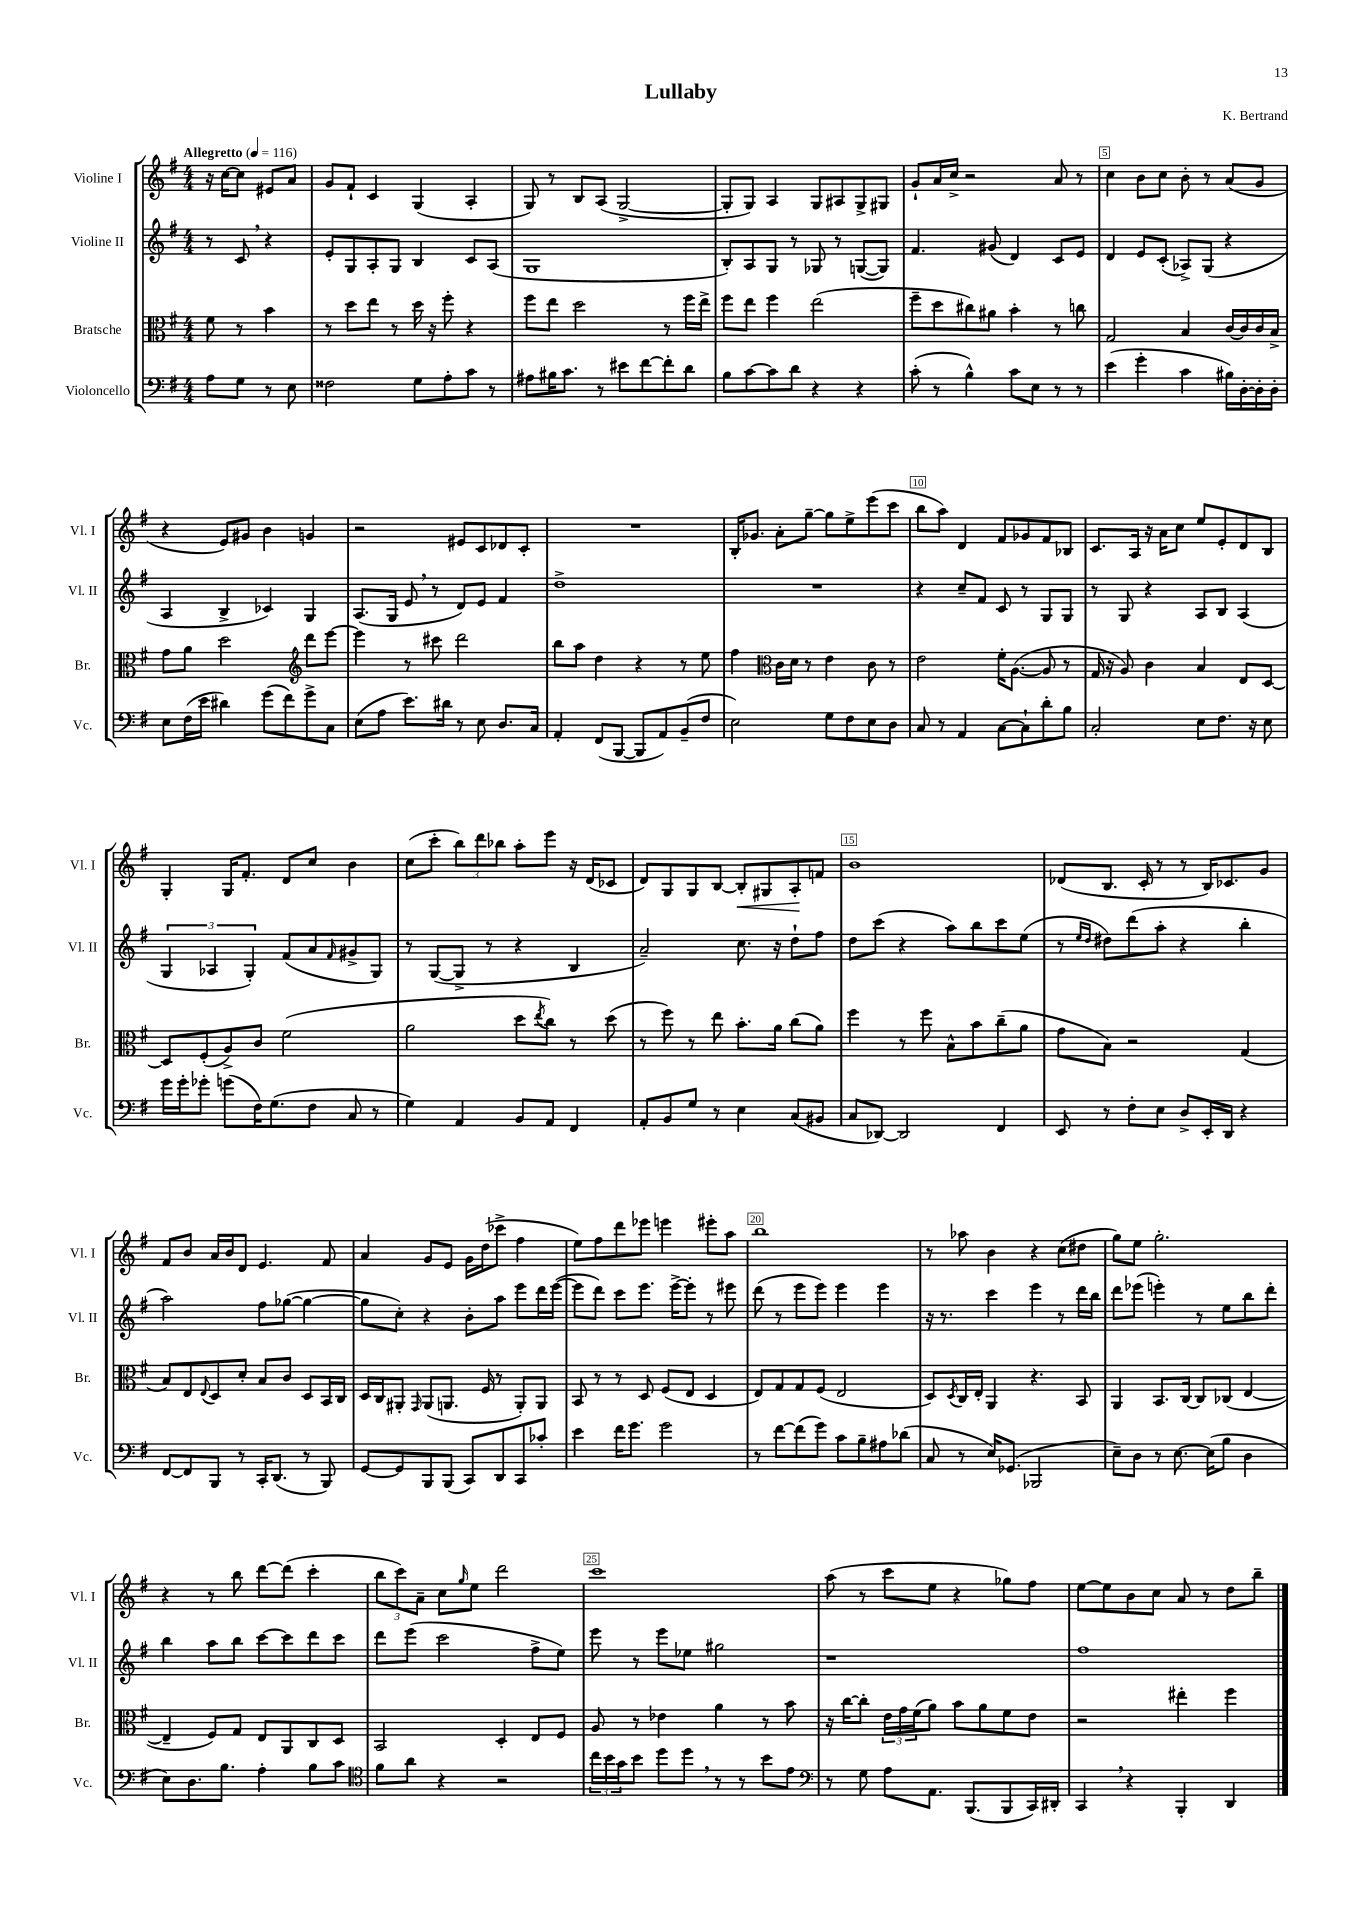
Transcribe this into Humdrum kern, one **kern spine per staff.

**kern	**kern	**kern	**kern	**dynam
*part4	*part3	*part2	*part1	*part1
*staff4	*staff3	*staff2	*staff1	*staff1
*I"Violoncello	*I"Bratsche	*I"Violine II	*I"Violine I	*
*I'Vc.	*I'Br.	*I'Vl. II	*I'Vl. I	*
*clefF4	*clefC3	*clefG2	*clefG2	*
*k[f#]	*k[f#]	*k[f#]	*k[f#]	*
*M4/4	*M4/4	*M4/4	*M4/4	*
*MM116	*MM116	*MM116	*MM116	*
=	=	=	=	=
!	!	!	!LO:TX:a:B:t=Allegretto	!
8A\L	8f#\	8r	16r	.
.	.	.	[16cc\KL	.
8G\J	8r	8c,/	8cc\J]	.
8r	4b\	4r	8e#X/L	.
8E\	.	.	8a/J	.
=1	=1	=1	=1	=1
2F##X\	8r	8e'/L	8g/L	.
.	8dd\L	8G/	8f#`/J	.
.	8ee\J	8A'/	4c/	.
.	8r	8G/J	.	.
8G\L	16dd\	4B/	(4G/	.
.	16r	.	.	.
8A'\	8ff#'\	.	.	.
8c\J	4r	8c/L	4A'/	.
8r	.	(8A/J	.	.
=2	=2	=2	=2	=2
8A#X\L	8ff#\L	1G	8G/)	.
16B#X\K	8ee\J	.	8r	.
8.c\J	.	.	.	.
.	2dd\	.	8B/L	.
8r	.	.	(8A/J	.
8e#X\L	.	.	[2G^/	.
[8f#\	.	.	.	.
8f#'\]	8r	.	.	.
8d\J	16ff#\LL	.	.	.
.	16ee^\JJ	.	.	.
=3	=3	=3	=3	=3
8B\L	8ff#\L	8B'/L)	8G'/L]	.
[8c\	8ee\J	8A/	8G/J)	.
8c\]	4ff#\	8G/J	4A/	.
8d\J	.	8r	.	.
4r	(2ee\	8G-X/	8G/L	.
.	.	8r	8A#X/	.
4r	.	([8Gn/L	8G^/	.
.	.	8G/J])	8G#X/J	.
=4	=4	=4	=4	=4
(8c'\	8ff#~\L	4.f#/	8g`/L	.
8r	8dd\	.	16a/L	.
.	.	.	16cc^/JJ	.
4B^^\)	8cc#X\)	.	2r	.
.	8a#X\J	(8g#X/	.	.
8c\L	4b'\	4d/)	.	.
8E\J	.	.	.	.
8r	8r	8c/L	8a/	.
8r	8ccn\	8e/J	8r	.
=5	=5	=5	=5	=5
(4e\	2G/	4d/	4cc\	.
4g'\	.	8e/L	8b\L	.
.	.	(8c'/J	8cc\J	.
4c\	4B/	8A-X^/L)	8b'\	.
.	.	(8G/J	8r	.
16B#X\LL)	[16c/LL	4r	(8a/L	.
[16D'\	16c/]	.	.	.
16D'\]	16c/	.	8g/J	.
16D'\JJ	16B^/JJ	.	.	.
!!LO:LB:g=z
=6	=6	=6	=6	=6
8E\L	8g\L	4A/	4r	.
(16F#\L	8a\J	.	.	.
16e\JJ	.	.	.	.
4d#X\)	2dd\	4B^/	8e/L)	.
.	.	.	8g#X/J	.
(8g\L	.	4c-X/)	4b\	.
8f#\)	.	.	.	.
*	*clefG2	*	*	*
8g^\	8ddd\L	4G/	4gn/	.
8C\J	[8eee\J	.	.	.
=7	=7	=7	=7	=7
(8E\L	4eee\]	(8.A/L	2r	.
8A\J	.	.	.	.
.	.	16G/Jk	.	.
8.e\L)	8r	8e,/	.	.
.	8ccc#X\	8r	.	.
16d#X\Jk	.	.	.	.
8r	2ddd\	8d/L)	8e#X/L	.
8E\	.	8e/J	8c/	.
8.D/L	.	4f#/	8d-X/	.
.	.	.	8c'/J	.
16C/Jk	.	.	.	.
=8	=8	=8	=8	=8
4AA'/	8bb\L	1dd^	1r	.
.	8aa\J	.	.	.
(8FF#/L	4dd\	.	.	.
[8BBB/J	.	.	.	.
8BBB/L]	4r	.	.	.
8AA/)	.	.	.	.
(8BB~/	8r	.	.	.
8F#/J	8ee\	.	.	.
=9	=9	=9	=9	=9
2E\)	4ff#\	1r	16B'/KL	.
.	.	.	8.g-X/J	.
*	*clefC3	*	*	*
.	16c\LL	.	8a'\L	.
.	16d\JJ	.	.	.
.	8r	.	[8gg~\J	.
8G\L	4e\	.	8gg\L]	.
8F#\	.	.	8ee^\	.
8E\	8c\	.	(8eee\	.
8D\J	8r	.	8ccc\J	.
=10	=10	=10	=10	=10
8C/	2e\	4r	8bb\L	.
8r	.	.	8aa\J)	.
4AA/	.	8cc~/L	4d/	.
.	.	8f#/J	.	.
[8C\L	16f#'\KL	8c/	8f#/L	.
.	([8.A\J	.	.	.
8C`\]	.	8r	8g-X/	.
8d'\	8A/]	8G/L	8f#/	.
8B\J	8r	8G/J	8B-X/J	.
=11	=11	=11	=11	=11
2C'/	16G/	8r	8.c/L	.
.	16r	.	.	.
.	8A/)	8G/	.	.
.	.	.	16A/Jk	.
.	4c\	4r	16r	.
.	.	.	16a\KL	.
.	.	.	8cc\J	.
8E\L	4B/	8A/L	8ee/L	.
8.F#\J	.	8B/J	8e'/	.
.	8E/L	(4A/	8d/	.
16r	.	.	.	.
8E\	[8D/J	.	8B/J	.
!!LO:LB:g=z
=12	=12	=12	=12	=12
16g\LL	8D/L]	6G/	4G'/	.
16g'\J	.	.	.	.
8g-X'\J	(8F#'/	.	.	.
.	.	6A-X/	.	.
(8gn\L	8A^/)	.	16G/KL	.
.	.	.	8.f#'/J	.
.	.	6G'/)	.	.
16F#\K)	8c/J	.	.	.
(8.G\	.	.	.	.
.	(2f#\	(8f#/L	8d/L	.
8F#\J	.	8a/	8cc/J	.
.	.	16qqf#/	.	.
8C/	.	8g#X^/	4b\	.
8r	.	8G/J)	.	.
=13	=13	=13	=13	=13
4G\)	2a\	8r	(8cc\L	.
.	.	([8G/L	8ccc'\J	.
4AA/	.	8G^/J]	12bb\L)	.
.	.	.	12ddd\	.
.	.	8r	.	.
.	.	.	12bb-X\J	.
8BB/L	8dd\L	4r	8aa'\L	.
.	8qee/	.	.	.
8AA/J	8cc\J)	.	8eee\J	.
4FF#/	8r	4B/	16r	.
.	.	.	(16d/KL	.
.	(8dd\	.	8c-X/J	.
=14	=14	=14	=14	=14
8AA'/L	8r	2a~/)	8d/L)	.
8BB/	8ff#\)	.	8G/	.
8G/J	8r	.	8G/	.
8r	8ee\	.	[8B/J	.
!	!	!	!	!LO:HP:b
4E\	8.b'\L	8.cc\	8B'/L]	<
.	.	.	8G#X/	.
.	16a\Jk	16r	.	.
(8C/L	(8cc\L	8dd`\L	8A'/	.
8BB#X/J	8a\J)	8ff#\J	8fn/J	[
=15	=15	=15	=15	=15
8C/L	4ff#\	8dd\L	1b	.
[8DD-X/J)	.	(8ccc\J	.	.
2DD-/]	8r	4r	.	.
.	8ff#\	.	.	.
.	8B^^\L	8aa\L)	.	.
.	8b\	8bb\	.	.
4FF#/	(8cc~\	8ccc\	.	.
.	8a\J	(8ee\J	.	.
=16	=16	=16	=16	=16
8EE/	8g\L	8r	(8d-X/L	.
.	.	16qqee/LL	.	.
.	.	16qqdd/JJ	.	.
8r	8B\J)	8dd#X\L)	8.B/J	.
8F#'\L	2r	(8ddd\	.	.
.	.	.	16c'/	.
8E\J	.	8aa'\J	8r	.
8D^/L	.	4r	8r	.
16EE'/L	.	.	16B/KL)	.
16DD/JJ	.	.	8.c-X/	.
4r	(4G/	4bb'\	.	.
.	.	.	8g/J	.
!!LO:LB:g=z
=17	=17	=17	=17	=17
[8FF#/L	8B/L)	2aa\)	8f#/L	.
8FF#/]	8E/	.	8b/J	.
.	8qqE/	.	.	.
8BBB/J	8D/	.	16a/LL	.
.	.	.	16b/J	.
8r	8d'/J	.	8d/J	.
16CC'/KL	8B/L	8ff#\L	4.e/	.
(8.DD/J	.	.	.	.
.	8c/J	([8gg-X\J	.	.
8r	8D/L	4gg-\_	.	.
8BBB/)	16BB/L	.	8f#/	.
.	16C/JJ	.	.	.
=18	=18	=18	=18	=18
[8GG/L	16D/LL	8gg-\L]	4a/	.
.	16C/J	.	.	.
8GG/]	8AA#X'/J	8cc'\J)	.	.
.	16qqGG/	.	.	.
8BBB/	(8AA#/L	4r	8g/L	.
(8BBB/J	8.AAn/J	.	8e/J	.
8CC/L)	.	8b'\L	16g\LL	.
.	16F#/	.	(16dd\J	.
8DD/	8r	8aa\J	8ccc-X^\J	.
8CC/	8AA'/L)	8eee\L	4ff#\	.
8c-X'/J	8AA/J	16ddd\L	.	.
.	.	([16eee\JJ	.	.
=19	=19	=19	=19	=19
4e\	8BB/	8eee\L]	8ee\L)	.
.	8r	8ddd\J)	8ff#\	.
16f#\KL	8r	8ccc\L	8ddd\	.
8.g\J	.	.	.	.
.	8D/	8.eee\J	8eee-X\J	.
2g\	(8F#/L	.	4eeen\	.
.	.	[16eee^\KL	.	.
.	8E/J	8eee'\J]	.	.
.	4D/	8r	8eee#X'\L	.
.	.	8eee#X\	8aa\J	.
=20	=20	=20	=20	=20
8r	8E/L)	(8ddd\	1bb	.
[8f#\L	8G/	8r	.	.
(8f#\]	8G/	8eee\L	.	.
8g\J)	(8F#/J	8eee\J)	.	.
8c\L	2E/	4eee\	.	.
8B~\	.	.	.	.
8A#X\	.	4eee\	.	.
(8d-X\J	.	.	.	.
=21	=21	=21	=21	=21
8C/	8D/L)	16r	8r	.
.	.	8.r	.	.
.	8qD/	.	.	.
8r	16C/L	.	8aa-X\	.
.	16E'/JJ	.	.	.
16E/KL)	4AA/	4ccc\	4b\	.
(8.GG-X/J	.	.	.	.
2BBB-X/	4.r	4eee\	4r	.
.	.	8r	(8cc\L	.
.	8BB/	16ddd\LL	8dd#X\J	.
.	.	16bb\JJ	.	.
=22	=22	=22	=22	=22
8E~\L)	4AA/	8ddd\L	8gg\L)	.
8D\J	.	(8eee-X\J	8ee\J	.
8r	8.BB/L	4eeen'\)	2.gg'\	.
[8.E\	.	.	.	.
.	[16C/Jk	.	.	.
.	8C/L]	8r	.	.
(16E\KL]	.	.	.	.
8B\J	(8C-X/J	8ee\L	.	.
4D\	[4E/	8bb\	.	.
.	.	8ddd'\J	.	.
!!LO:LB:g=z
=23	=23	=23	=23	=23
8E\L)	4E~/]	4bb\	4r	.
8.D\	.	.	.	.
.	8F#/L)	8aa\L	8r	.
8.B\J	.	.	.	.
.	8G/J	8bb\J	8bb\	.
4A'\	8E/L	[8ccc\L	[8ddd\L	.
.	8AA/	8ccc\]	(8ddd\J]	.
8B\L	8C/	8ddd\	4ccc'\	.
8c\J	8D/J	8ccc\J	.	.
=24	=24	=24	=24	=24
*clefC4	*	*	*	*
8f#\L	2BB/	8ddd\L	12bb\L	.
.	.	.	12ccc\)	.
8a\J	.	(8eee\J	.	.
.	.	.	12a~\J	.
4r	.	2ccc\	8cc\L	.
.	.	.	16qqgg/	.
.	.	.	8ee\J	.
2r	4D'/	.	2ddd\	.
.	8E/L	8ff#^\L	.	.
.	8F#/J	8ee\J)	.	.
=25	=25	=25	=25	=25
24cc\LL	8A/	8eee\	1ccc	.
24b\	.	.	.	.
24g\J	.	.	.	.
8b\J	8r	8r	.	.
8dd\L	4e-X\	8eee\L	.	.
8dd,\J	.	8ee-X\J	.	.
8r	4a\	2gg#X\	.	.
8r	.	.	.	.
8b\L	8r	.	.	.
8e\J	8b\	.	.	.
=26	=26	=26	=26	=26
*clefF4	*	*	*	*
8r	16r	1r	(8aa\	.
.	[16cc\KL	.	.	.
8G\	8cc'\J]	.	8r	.
8A\L	24e\LL	.	8ccc\L	.
.	24g\	.	.	.
.	(24f#\J	.	.	.
8.AA\J	8a\J)	.	8ee\J	.
.	8b\L	.	4r	.
(8.BBB/L	.	.	.	.
.	8a\	.	.	.
8BBB/	8f#\	.	8gg-X\L)	.
16CC/L)	8e\J	.	8ff#\J	.
16DD#X'/JJ	.	.	.	.
=27	=27	=27	=27	=27
4CC,/	2r	1ff#	[8ee\L	.
.	.	.	8ee\]	.
4r	.	.	8b\	.
.	.	.	8cc\J	.
4BBB'/	4ee#X'\	.	8a/	.
.	.	.	8r	.
4DD/	4ff#\	.	8dd\L	.
.	.	.	8bb~\J	.
==	==	==	==	==
*-	*-	*-	*-	*-
